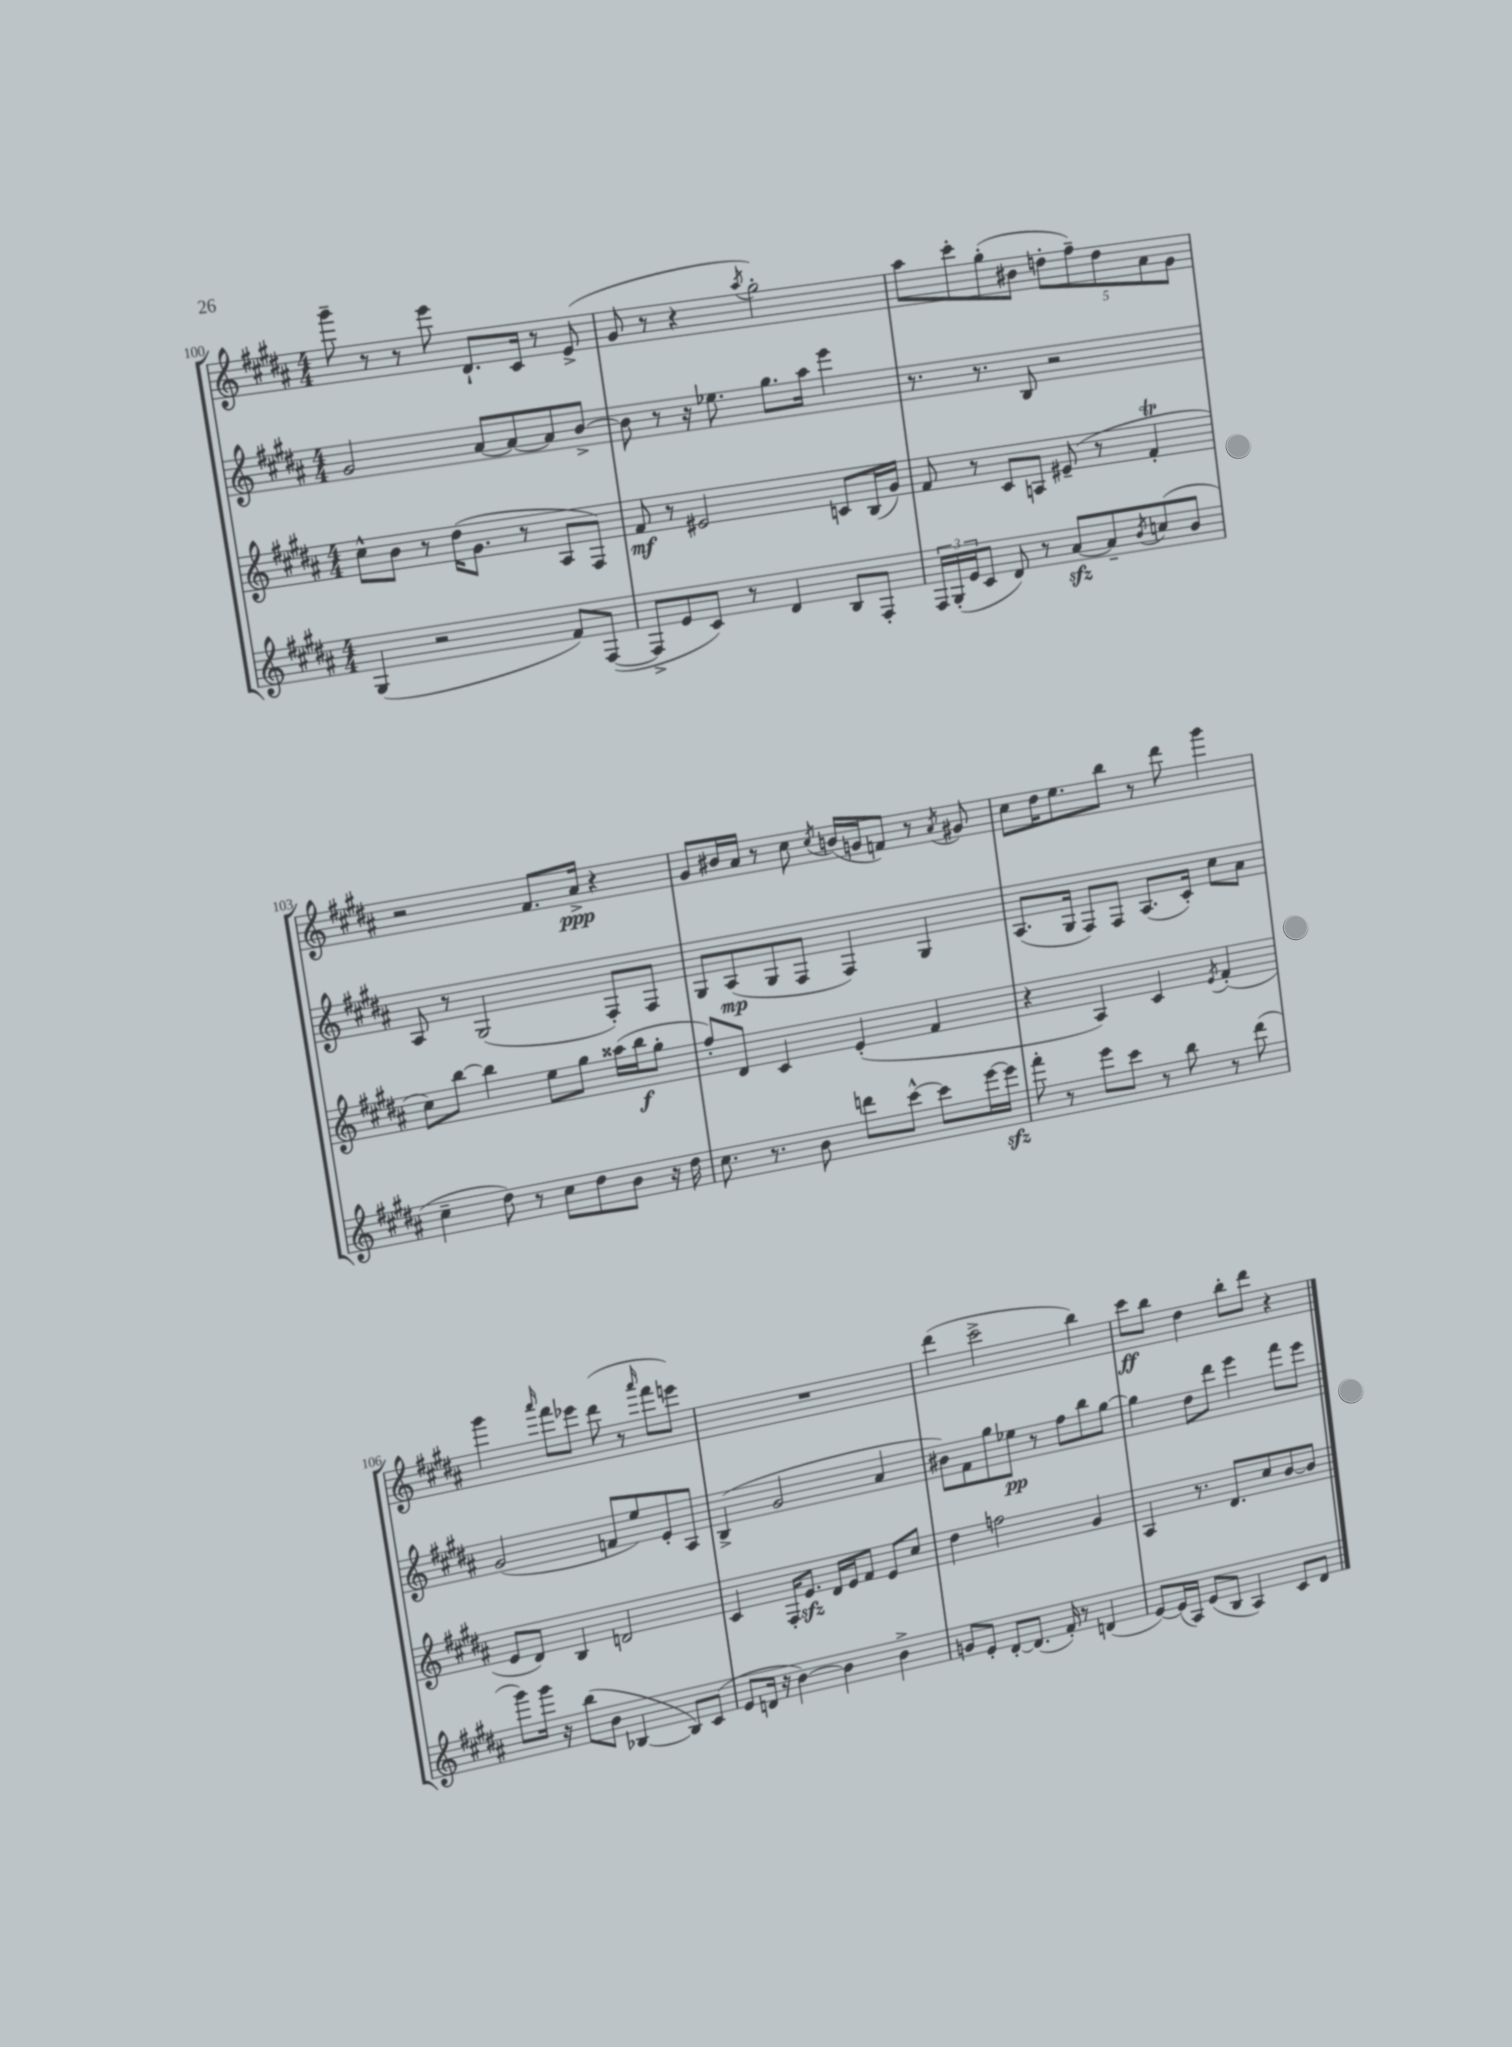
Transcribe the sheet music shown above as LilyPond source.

<<
\new StaffGroup <<
\new Staff = "s0" {
    \clef treble \key b \major \numericTimeSignature \time 4/4
    gis'''8-- r8 r8 e'''8 dis'8.-! cis'16 r8 e'8->( |
    gis'8 r8 r4 \acciaccatura { ais''8 } gis''2-.) |
    ais''8 cis'''8-. gis''8-.( bis'8 \tuplet 5/4 { d''8-. fis''8--) d''8 ais'8 gis'8 } |
    r2 fis'8. ais'16->\ppp r4 |
    gis'8 bis'16 ais'16 r8 cis''8 \acciaccatura { cis''8 } b'16( g'16 f'8) r8 \acciaccatura { ais'8 } gis'8 |
    cis''8 dis''16 e''8. b''8 r8 dis'''8 gis'''4 |
    gis'''4 \grace { ais'''16 } fis'''8 ees'''8 dis'''8( r8 \grace { ais'''16 } fis'''8 e'''8) |
    R1 |
    dis'''4( cis'''2-> b''4) |
    cis'''8\ff b''8 dis''4 b''8-. dis'''8 r4 \bar "|." |
}
\new Staff = "s1" {
    \clef treble \key b \major \numericTimeSignature \time 4/4
    gis'2 ais'8~ ais'8~ ais'8 b'8~-> |
    b'8 r8 r16 ees''8. gis''8. ais''16 e'''4 |
    r8. r8. b8 r2 |
    ais8 r8 gis2( fis8-.) fis8 |
    gis8 ais8\mp( gis8 fis8 fis4) gis4 |
    ais8.( gis16 fis8) fis8 ais8.( cis'16-.) cis''8 ais'8 |
    gis'2( f'8 e''8) e'8-. ais8 |
    b4->( gis'2 ais'4 |
    bis'8) fis'8 gis''8 ees''8\pp r8 fis''8 b''8 gis''8~ |
    gis''4 dis''8 dis'''8 e'''4 fis'''8 e'''8 \bar "|." |
}
\new Staff = "s2" {
    \clef treble \key b \major \numericTimeSignature \time 4/4
    cis''8-^ b'8 r8 dis''16( gis'8. r8 ais8 fis8) |
    fis'8\mf r8 eis'2 c'8 b16( gis'16) |
    fis'8 r8 cis'8 a8 eis'8--( r8 fis'4-.\trill |
    cis''8) b''8~ b''4 e''8 gis''8 aisis''16( b''16\f gis''8-. |
    fis''8-.) dis'8 cis'4 e'4-.( fis'4 |
    r4 ais4) cis'4 \acciaccatura { e'8 } fis'4-.( |
    e'8 dis'8) b4 d'2 |
    cis'4 fis16-. e'8.\sfz dis'16 e'16 fis'8 e'8 cis''8 |
    dis''4 f''2 gis'4 |
    ais4 r8. dis'8. cis''8 b'8~ b'8 \bar "|." |
}
\new Staff = "s3" {
    \clef treble \key b \major \numericTimeSignature \time 4/4
    gis4( r2 fis'8) fis8~( |
    fis8-> e'8 cis'8) r8 dis'4 b8 fis8-. |
    \tuplet 3/2 { fis16 gis16-.( e'16 } cis'8 dis'8) r8 ais'8~\sfz ais'8-- \acciaccatura { b'8 } c''8( b'8 |
    cis''4-- dis''8) r8 cis''8 dis''8 b'8 r16 dis''16 |
    cis''8. r8. b'8 d'''8 cis'''8~-^ cis'''8 e'''16~ e'''16\sfz |
    fis'''8-. r8 e'''8 cis'''8 r8 b''8 r8 dis'''8( |
    gis'''8) gis'''16 r16 b''8( b'8 bes4~ bes8) cis'8( |
    e'8 d'16 r16 b'4~) b'4 b'4-> |
    g'8 e'8-. dis'8~-. dis'8.( fis'16-.) r8 d'4( |
    e'8~) e'16( ais16) e'8( b8 ais4) cis'8 dis'8 \bar "|." |
}
>>
>>
\layout { \context { \Score currentBarNumber = #100 } }
